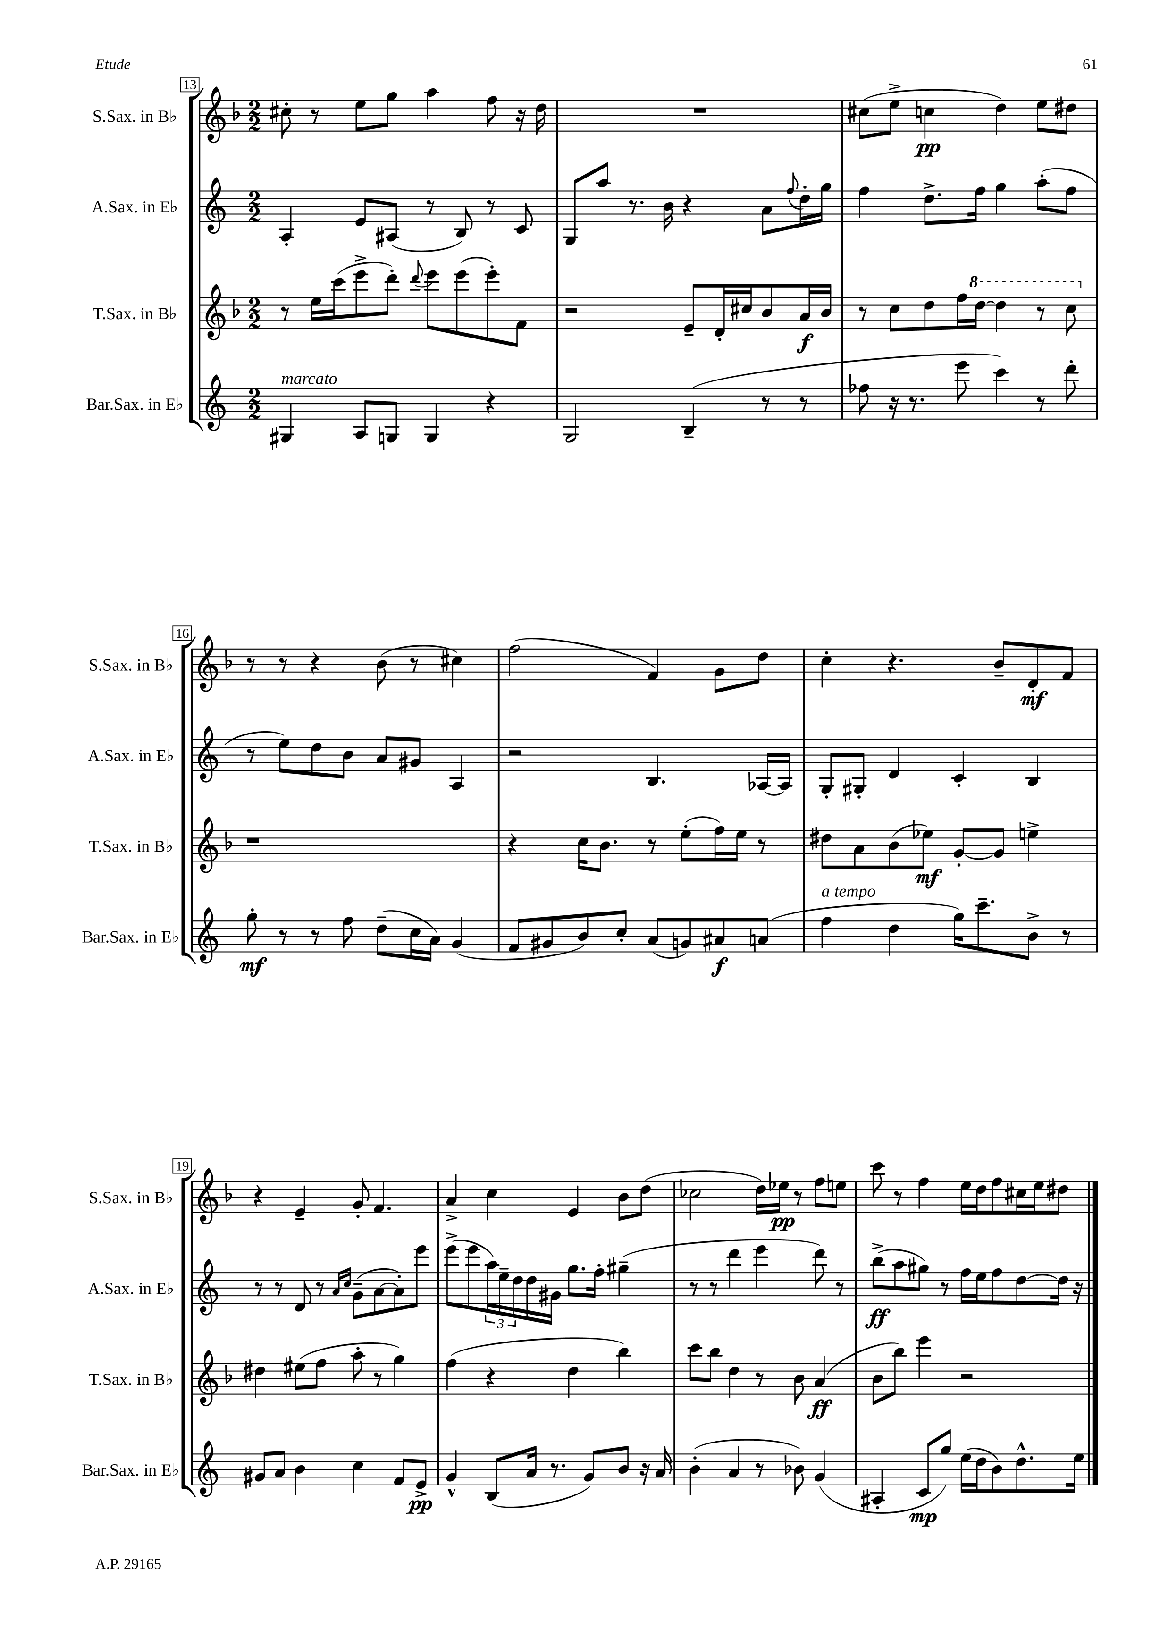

**kern	**kern	**kern	**kern
*staff4	*staff3	*staff2	*staff1
*clefG2	*clefG2	*clefG2	*clefG2
*k[]	*k[b-]	*k[]	*k[b-]
*M2/2	*M2/2	*M2/2	*M2/2
4G#	8r	4A'	8cc#'
.	16ee	.	8r
.	(16ccc	.	.
8A	8eee^	8e	8ee
8G	8ddd')	(8A#	8gg
.	8qqddd	.	.
4G	8eee	8r	4aa
.	(8eee	8B)	.
4r	8eee')	8r	8ff
.	8f	8c	16r
.	.	.	16dd
=	=	=	=
2G	2r	8G	1r
.	.	8aa	.
.	.	8.r	.
.	.	16b	.
(4B~	8e~	4r	.
.	16d'	.	.
.	16cc#	.	.
8r	8b-	8a	.
.	.	8qqff	.
8r	16a	16dd'	.
.	16b-	16gg	.
=	=	=	=
8ff-	8r	4ff	(8cc#
16r	8cc	.	8ee^
8.r	.	.	.
.	8dd	8.dd^	4cc
8eee	16ff	.	.
.	[16ddd	16ff	.
4ccc)	4ddd]	4gg	4dd)
8r	8r	(8aa'	8ee
8ddd'	8ccc	8ff	8dd#
=	=	=	=
8gg'	1r	8r	8r
8r	.	8ee)	8r
8r	.	8dd	4r
8ff	.	8b	.
(8dd~	.	8a	(8b-
16cc	.	8g#	8r
16a)	.	.	.
(4g	.	4A	4cc#)
=	=	=	=
8f	4r	2r	(2ff
8g#	.	.	.
8b)	16cc	.	.
.	8.b-	.	.
8cc'	.	.	.
(8a	8r	4.B	4f)
8g)	(8ee'	.	.
8a#	16ff)	.	8g
.	16ee	.	.
(8a	8r	[16A-	8dd
.	.	16A-]	.
=	=	=	=
4ff	8dd#	8G'	4cc'
.	8a	8G#'	.
4dd	(8b-	4d	4.r
.	8ee-)	.	.
16gg)	[8g'	4c'	.
8.ccc~	.	.	.
.	8g]	.	8b-~
8b^	4ee^	4B	8d'
8r	.	.	8f
=	=	=	=
8g#	4dd#	8r	4r
8a	.	8r	.
4b	(8ee#	8d	4e~
.	8ff	8r	.
.	.	16qqa	.
.	.	16qqcc	.
4cc	8aa'	(8g~	8g'
.	8r	[8a	4.f
8f	4gg)	8a'])	.
8e^	.	8eee	.
=	=	=	=
4g^^	(4ff	(8eee^	4a^
.	.	8eee	.
(8B	4r	24aa)	4cc
.	.	24ee~	.
.	.	24dd	.
16a	.	16dd	.
8.r	.	16g#	.
.	4dd	8.gg	4e
8g)	.	.	.
.	.	16ff'	.
8b	4bb-)	(4gg#~	8b-
16r	.	.	(8dd
16a	.	.	.
=	=	=	=
(4b'	8ccc	8r	2cc-
.	8bb-	8r	.
4a	4dd	4ddd	.
8r	8r	4eee	16dd)
.	.	.	16ee-
8b-)	8b-	.	8r
(4g	(4a	8ddd)	8ff
.	.	8r	8ee
=	=	=	=
4A#'	8b-	(8bb^	8ccc
.	8bb-)	8aa	8r
8c	4eee	8gg#)	4ff
8gg)	.	8r	.
(16ee	2r	16ff	16ee
16dd	.	16ee	16dd
8b)	.	8ff	8ff
8.dd^^	.	[8dd	16cc#
.	.	.	16ee
.	.	16dd]	8dd#
16ee	.	16r	.
==	==	==	==
*-	*-	*-	*-
